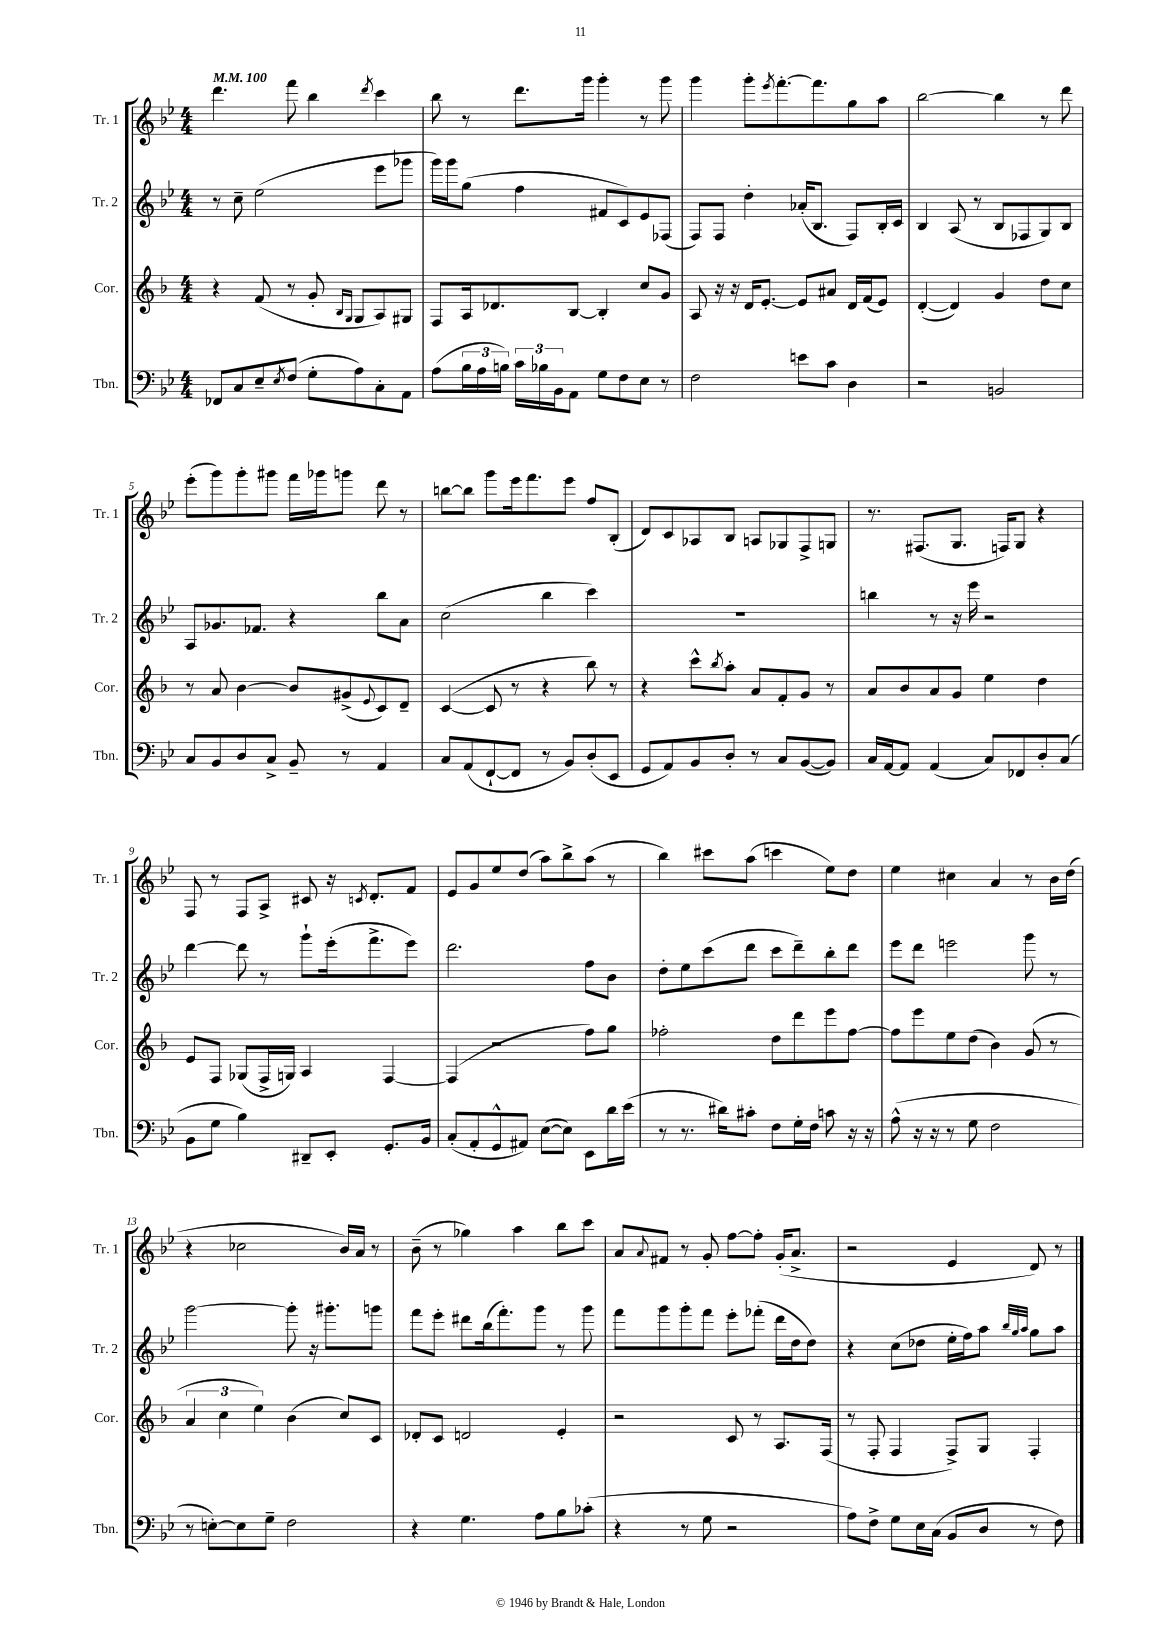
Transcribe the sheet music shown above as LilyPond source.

<<
\new StaffGroup <<
\new Staff = "s0" \with { instrumentName = "Tr. 1" shortInstrumentName = "Tr. 1" } {
    \clef treble \key bes \major \numericTimeSignature \time 4/4 \tempo 4 = 100
    d'''4. f'''8 bes''4 \acciaccatura { d'''8 } c'''4 |
    bes''8 r8 d'''8. g'''16 g'''4-. r8 g'''8 |
    g'''4 g'''8-. \acciaccatura { ees'''8 } f'''8.~-. f'''8. g''8 a''8 |
    bes''2~ bes''4 r8 d'''8 |
    ees'''8-.( g'''8) g'''8-. gis'''8 f'''16 ges'''16 g'''8 d'''8 r8 |
    b''8~ b''8 g'''8 ees'''16 f'''8. ees'''8 f''8 bes8-.( |
    d'8) c'8 aes8 bes8 a8 ges8 f8-> g8 |
    r8. fis8.( g8. f16) g8 r4 |
    f8 r8 f8 a8-> cis'8 r16 \acciaccatura { c'8 } d'8.-. f'8 |
    ees'8 g'8 ees''8 d''8( a''8) bes''8-> a''8( r8 |
    bes''4) cis'''8 a''8( c'''4 ees''8) d''8 |
    ees''4 cis''4 a'4 r8 bes'16 d''16( |
    r4 ces''2 bes'16) a'16 r8 |
    bes'8--( r8 ges''4) a''4 bes''8 c'''8 |
    a'8 \appoggiatura { a'8 } fis'8 r8 g'8-. f''8~ f''8-. g'16-.( a'8.-> |
    r2 ees'4 d'8) r8 \bar "|." |
}
\new Staff = "s1" \with { instrumentName = "Tr. 2" shortInstrumentName = "Tr. 2" } {
    \clef treble \key bes \major \numericTimeSignature \time 4/4
    r8 c''8-- ees''2( ees'''8 ges'''8 |
    g'''16) g'''16 g''8( f''4 fis'8 c'8) ees'8 fes8( |
    f8) f8 d''4-. aes'16-.( bes8. f8) bes16-. c'16 |
    bes4 a8( r8 bes8 fes8 g8) bes8 |
    a8 ges'8. fes'8. r4 bes''8 a'8 |
    c''2( bes''4 c'''4) |
    R1 |
    b''4 r8 r16 ees'''16 r2 |
    d'''4~ d'''8 r8 g'''8-! ees'''16-.( f'''8.-> ees'''8) |
    d'''2. f''8 bes'8 |
    d''8-. ees''8 c'''8( d'''8 c'''8 d'''8--) bes''8-. d'''8 |
    ees'''8 d'''8 e'''2 g'''8 r8 |
    g'''2~ g'''8-. r16 gis'''8.-. g'''8 |
    f'''8 ees'''8-. dis'''8 bes''16( f'''8.-.) g'''8 r8 g'''8 |
    f'''8 g'''8 g'''8-. f'''8 ees'''8-. fes'''8-.( d'''16 d''16 d''8) |
    r4 c''8( des''8 ees''16-. f''16) a''8 \grace { bes''32 g''32 a''32 } g''8 a''8 \bar "|." |
}
\new Staff = "s2" \with { instrumentName = "Cor." shortInstrumentName = "Cor." } {
    \clef treble \key f \major \numericTimeSignature \time 4/4
    r4 f'8( r8 g'8-. \grace { bes16 g16 } g8 a8) gis8 |
    f8 a16 des'8. bes8~ bes4-. c''8 g'8 |
    a8 r16 r16 d'16 e'8.~-. e'8 ais'8 d'16 f'16( e'8) |
    d'4~-.( d'4) g'4 d''8 c''8 |
    r8 a'8 bes'4~ bes'8 gis'8->( \appoggiatura { e'8 } c'8) d'8-- |
    c'4~( c'8 r8 r4 bes''8) r8 |
    r4 c'''8-^ \acciaccatura { bes''8 } a''8-. a'8 f'8-. g'8 r8 |
    a'8 bes'8 a'8 g'8 e''4 d''4 |
    e'8 f8 ges8( f16-> g16) a4 f4~ |
    f4( r2 f''8) g''8 |
    fes''2-. d''8 d'''8 e'''8 fes''8~ |
    fes''8 e'''8 e''8 d''8( bes'4) g'8( r8 |
    \tuplet 3/2 { a'4 c''4 e''4) } bes'4( c''8) c'8 |
    des'8-. c'8 d'2 e'4-. |
    r2 c'8 r8 a8. f16( |
    r8 f8-. f4 f8->) g8 f4-. \bar "|." |
}
\new Staff = "s3" \with { instrumentName = "Tbn." shortInstrumentName = "Tbn." } {
    \clef bass \key bes \major \numericTimeSignature \time 4/4
    fes,8 c8 ees8-- \acciaccatura { ees8 } f8( g8-. a8) c8-. a,8 |
    a8( \tuplet 3/2 { bes16 a16 b16) } \tuplet 3/2 { c'16 bes16 bes,16 } a,8 g8 f8 ees8 r8 |
    f2 e'8 c'8 d4 |
    r2 b,2 |
    c8 bes,8 d8 c8-> bes,8-- r8 a,4 |
    c8 a,8( f,8~-! f,8 r8 bes,8) d8-.( ees,8 |
    g,8 a,8) bes,8 d8-. r8 c8 bes,8~( bes,8) |
    c16 a,16~ a,8 a,4( c8) fes,8 d8-. c8( |
    bes,8 g8 bes4) dis,8-- ees,8-. g,8.-. bes,16 |
    c8-.( a,8-. g,8-^ ais,8) ees8~( ees8) ees,8 d'16 ees'16( |
    r8 r8. dis'16) cis'8-. f8 g16-. f16 c'8 r16 r16 |
    a8-^( r16 r16 r8 g8 f2 |
    r8 e8~-.) e8 g8-- f2 |
    r4 g4. a8 bes8 ces'8-.( |
    r4 r8 g8 r2 |
    a8) f8-> g8 ees16 c16( bes,8 d8 r8 f8) \bar "|." |
}
>>
>>
